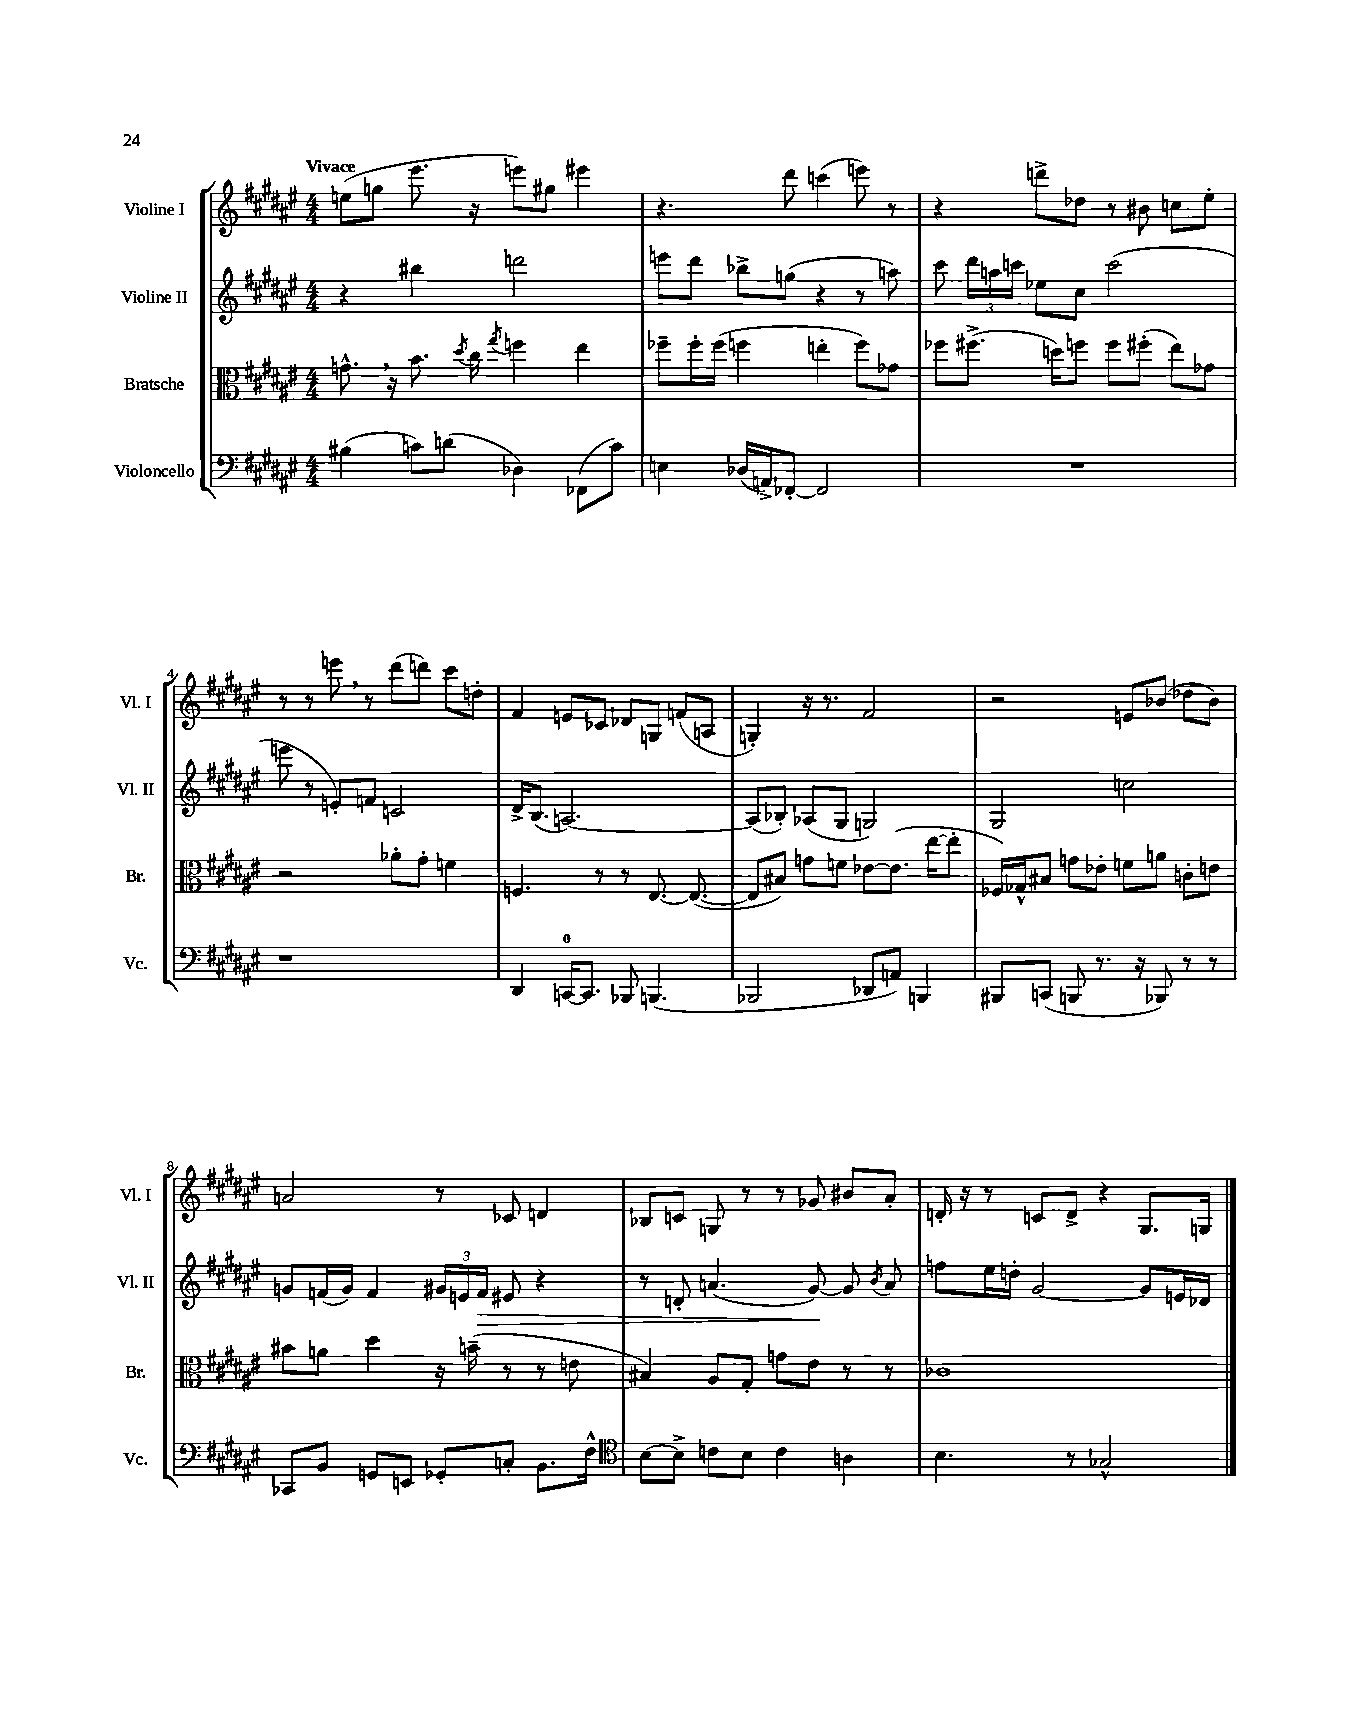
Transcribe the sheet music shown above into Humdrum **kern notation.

**kern	**kern	**kern	**kern
*staff4	*staff3	*staff2	*staff1
*clefF4	*clefC3	*clefG2	*clefG2
*k[f#c#g#d#a#e#]	*k[f#c#g#d#a#e#]	*k[f#c#g#d#a#e#]	*k[f#c#g#d#a#e#]
*M4/4	*M4/4	*M4/4	*M4/4
(4B#	8.g^^	4r	(8ee
.	.	.	8gg
.	16r	.	.
8c)	8.b	4bb#	8.eee#
(8d	.	.	.
.	8qdd#	.	.
.	16cc#	.	16r
.	8qgg#	.	.
4D-)	4ff	2ddd	8eee)
.	.	.	8gg#
(8FF-	4ee#	.	4eee#
8c)	.	.	.
=	=	=	=
4E	8ff-~	8eee	4.r
.	16ff-'	8ddd#	.
.	(16ff-	.	.
(16D-	4ff	8bb-^	.
16AA^)	.	.	.
[8FF-'	.	(8gg	8ddd#
2FF-]	4ee'	4r	(4ccc
.	8ff)	8r	8eee)
.	8g-	8aa)	8r
=	=	=	=
1r	8ff-	8ccc#	4r
.	(8.ff#^	24ddd#	.
.	.	24aa	.
.	.	24ccc	.
.	.	8ee-	8ddd^
.	16dd)	.	.
.	8ff	8cc#	8dd-
.	8ff	(2ccc	8r
.	(8ff#'	.	8b#
.	8ee#)	.	8cc
.	8g-	.	8ee#'
=	=	=	=
1r	2r	8eee	8r
.	.	8r	8r
.	.	8e')	8eee
.	.	8f	8r
.	8a-'	2c	(8ddd#
.	8g#'	.	8ddd)
.	4f	.	8ccc#
.	.	.	8dd'
=	=	=	=
4DD#	4.F	16d#^	4f#
.	.	(8.B	.
[16CC	.	[2.A)	8e
8.CC]	.	.	.
.	8r	.	8c-
8BBB-	8r	.	8d-
(4.BBB	[8.E#	.	8G
.	.	.	(8f
.	(8.E#_	.	.
.	.	.	8A
=	=	=	=
2BBB-	8E#]	(8A]	4G')
.	8B#)	8B-')	.
.	8g	(8A-	16r
.	.	.	8.r
.	8f	8G#	.
8DD-	[8e-	2G)	2f#
8AA)	(8.e-]	.	.
4BBB	.	.	.
.	[16ee#	.	.
.	8ee#']	.	.
=	=	=	=
8BBB#	16F-)	2G#	2r
.	16G-^^	.	.
(8CC	8B#	.	.
8BBB	8g	.	.
8.r	8e-'	.	.
.	8f	2cc	8e
16r	.	.	.
8BBB-)	8a	.	(8b-
8r	8c'	.	8dd-
8r	8e	.	8b-)
=	=	=	=
8CC-	8b#	8g	2a
8BB	8a	(16f	.
.	.	16g)	.
8GG	4dd#	4f	.
8EE	.	.	.
8GG-'	16r	24g#	8r
.	.	24e	.
.	(16b~	.	.
.	.	24f	.
8C'	8r	8e#	8c-
8.BB	8r	4r	4d
.	8e	.	.
16F#^^	.	.	.
=	=	=	=
*clefC4	*	*	*
[8B	4B#)	8r	8B-
8B^]	.	8d'	8c
8c	8A#	(4.a	8G
8B	8G#'	.	8r
4c	8g	.	8r
.	8e#	[8g#)	8g-
4A	8r	8g#]	8b#
.	.	8qb	.
.	8r	8a	8a#'
=	=	=	=
4.B	1c-	8ff	16d'
.	.	.	16r
.	.	16ee#	8r
.	.	16dd'	.
.	.	[2g#	8c
8r	.	.	8d^
2G-^^	.	.	4r
.	.	8g#]	8.G#
.	.	16e	.
.	.	16d-	16G
==	==	==	==
*-	*-	*-	*-
